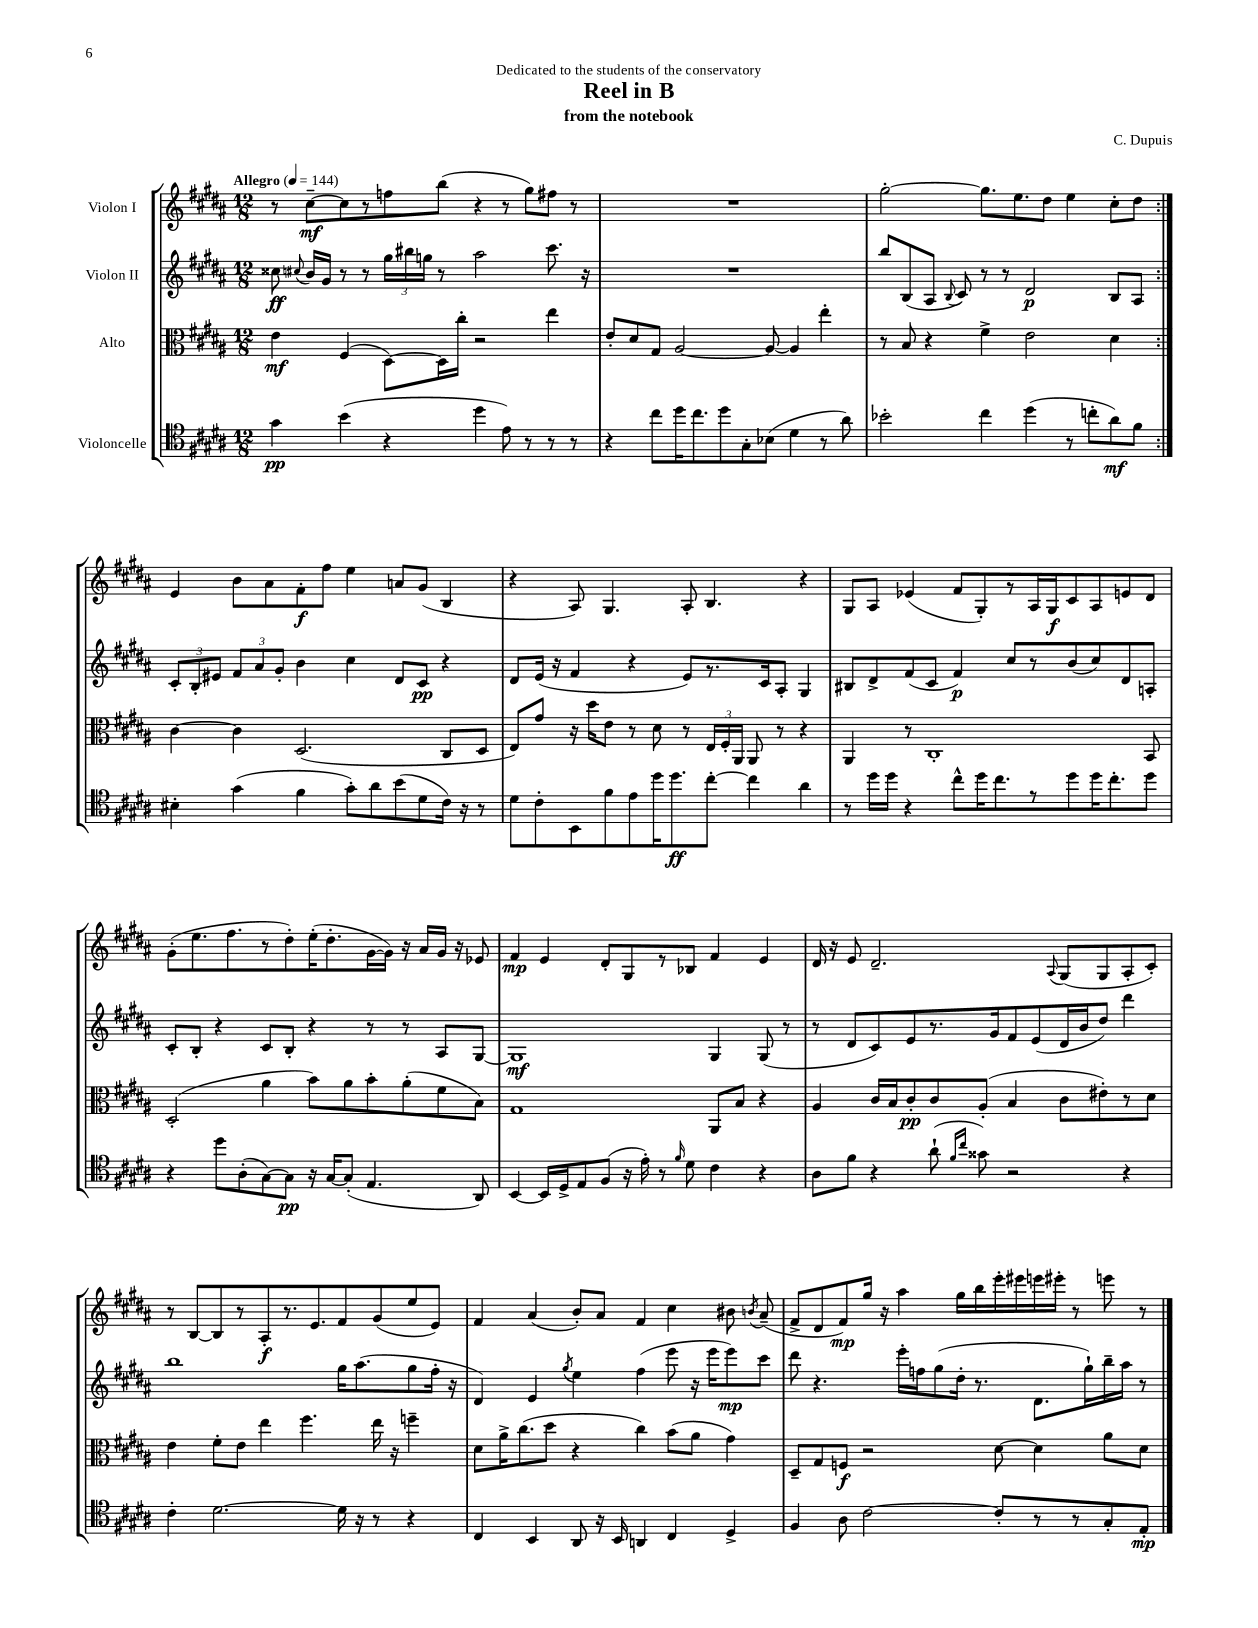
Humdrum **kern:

**kern	**dynam	**kern	**dynam	**kern	**dynam	**kern	**dynam
*part4	*part4	*part3	*part3	*part2	*part2	*part1	*part1
*staff4	*staff4	*staff3	*staff3	*staff2	*staff2	*staff1	*staff1
*I"Violoncelle	*	*I"Alto	*	*I"Violon II	*	*I"Violon I	*
*clefC4	*	*clefC3	*	*clefG2	*	*clefG2	*
*k[f#c#g#d#a#]	*	*k[f#c#g#d#a#]	*	*k[f#c#g#d#a#]	*	*k[f#c#g#d#a#]	*
*M12/8	*	*M12/8	*	*M12/8	*	*M12/8	*
*MM144	*	*MM144	*	*MM144	*	*MM144	*
=1	=1	=1	=1	=1	=1	=1	=1
!	!	!	!	!	!	!LO:TX:a:B:t=Allegro	!
4g#\	pp	4e\	mf	8cc##X\	ff	8r	.
.	.	.	.	8qqcc#X/	.	.	.
.	.	.	.	16b/LL	.	[8cc#~\L	mf
.	.	.	.	16g#/JJ	.	.	.
(4b\	.	(4F#/	.	8r	.	8cc#\]	.
.	.	.	.	8r	.	8r	.
4r	.	[8D#\L)	.	24gg#\LL	.	8ffn\	.
.	.	.	.	24bb#X\	.	.	.
.	.	.	.	24ggn\JJ	.	.	.
.	.	16D#\L]	.	8r	.	(8bb\J	.
.	.	16cc#'\JJ	.	.	.	.	.
4dd#\	.	2r	.	2aa#\	.	4r	.
8e\)	.	.	.	.	.	8r	.
8r	.	.	.	.	.	8gg#\L)	.
8r	.	4ee\	.	8.ccc#\	.	8ff#X\J	.
8r	.	.	.	.	.	8r	.
.	.	.	.	16r	.	.	.
=2	=2	=2	=2	=2	=2	=2	=2
4r	.	8e'/L	.	1.r	.	1.r	.
.	.	8d#/	.	.	.	.	.
8cc#\L	.	8G#/J	.	.	.	.	.
16dd#\K	.	[2A#/	.	.	.	.	.
8.cc#\	.	.	.	.	.	.	.
8dd#\	.	.	.	.	.	.	.
8G#'\	.	.	.	.	.	.	.
(8B-X\J	.	8A#/_	.	.	.	.	.
4d#\	.	4A#/]	.	.	.	.	.
8r	.	4ee'\	.	.	.	.	.
8a#\)	.	.	.	.	.	.	.
=3	=3	=3	=3	=3	=3	=3	=3
2b-X'\	.	8r	.	8bb/L	.	[2gg#'\	.
.	.	8B/	.	(8B/	.	.	.
.	.	4r	.	8A#/J	.	.	.
.	.	.	.	8qqB/	.	.	.
.	.	.	.	8c#/)	.	.	.
4cc#\	.	4f#^\	.	8r	.	8.gg#\L]	.
.	.	.	.	8r	.	.	.
.	.	.	.	.	.	8.ee\	.
(4dd#\	.	2e\	.	2d#/	p	.	.
.	.	.	.	.	.	8dd#\J	.
8r	.	.	.	.	.	4ee\	.
8ccn'\L	.	.	.	.	.	.	.
8a#\)	mf	4d#\	.	8B/L	.	8cc#'\L	.
8f#\J	.	.	.	8A#/J	.	8dd#\J	.
!!LO:LB:g=z
=4:|!	=4:|!	=4:|!	=4:|!	=4:|!	=4:|!	=4:|!	=4:|!
4B#X'\	.	[4c#\	.	12c#'/L	.	4e/	.
.	.	.	.	12B'/	.	.	.
.	.	.	.	12e#X/J	.	.	.
(4g#\	.	4c#\]	.	12f#/L	.	8b\L	.
.	.	.	.	12a#/	.	.	.
.	.	.	.	.	.	8a#\	.
.	.	.	.	12g#'/J	.	.	.
4f#\	.	(2.D#/	.	4b\	.	8f#'\	f
.	.	.	.	.	.	8ff#\J	.
8g#'\L)	.	.	.	4cc#\	.	4ee\	.
8a#\	.	.	.	.	.	.	.
(8b\	.	.	.	8d#/L	.	8an/L	.
8d#\	.	.	.	8c#/J	pp	(8g#/J	.
16c#\Jk)	.	8C#/L	.	4r	.	4B/	.
16r	.	.	.	.	.	.	.
8r	.	8D#/J	.	.	.	.	.
=5	=5	=5	=5	=5	=5	=5	=5
8d#\L	.	8E/L)	.	8d#/L	.	4r	.
8c#'\	.	8g#/J	.	(16e/Jk	.	.	.
.	.	.	.	16r	.	.	.
8BB\	.	16r	.	4f#/	.	8A#/)	.
.	.	16dd#\KL	.	.	.	.	.
8f#\	.	8e\J	.	.	.	4.G#/	.
8e\	.	8r	.	4r	.	.	.
16dd#\K	.	8d#\	.	.	.	.	.
8.dd#\	ff	.	.	.	.	.	.
.	.	8r	.	8e/L)	.	8A#'/	.
[8cc#'\J	.	24E/LL	.	8.r	.	4.B/	.
.	.	24F#'/	.	.	.	.	.
.	.	24AA#/JJ	.	.	.	.	.
4cc#\]	.	8AA#/	.	.	.	.	.
.	.	.	.	16c#/k	.	.	.
.	.	8r	.	8A#'/J	.	.	.
4a#\	.	4r	.	4G#/	.	4r	.
=6	=6	=6	=6	=6	=6	=6	=6
8r	.	4AA#/	.	8B#X/L	.	8G#/L	.
16dd#\LL	.	.	.	8d#^/	.	8A#/J	.
16dd#\JJ	.	.	.	.	.	.	.
4r	.	8r	.	(8f#/	.	(4e-X/	.
.	.	1C#'	.	8c#/J	.	.	.
8cc#^^\L	.	.	.	4f#/)	p	8f#/L	.
16dd#\K	.	.	.	.	.	8G#'/)	.
8.cc#\	.	.	.	.	.	.	.
.	.	.	.	8cc#/L	.	8r	.
8r	.	.	.	8r	.	16A#/L	.
.	.	.	.	.	.	16G#/J	f
8dd#\	.	.	.	(8b/	.	8c#/	.
16dd#\K	.	.	.	8cc#/)	.	8A#/	.
8.cc#'\	.	.	.	.	.	.	.
.	.	.	.	8d#/	.	8en/	.
8dd#\J	.	8BB/	.	8An'/J	.	8d#/J	.
!!LO:LB:g=z
=7	=7	=7	=7	=7	=7	=7	=7
4r	.	(2D#'/	.	8c#'/L	.	(8g#'\L	.
.	.	.	.	8B'/J	.	8.ee\	.
8dd#\L	.	.	.	4r	.	.	.
.	.	.	.	.	.	8.ff#\	.
(8A#'\	.	.	.	.	.	.	.
[8G#\)	.	4a#\	.	8c#/L	.	8r	.
8G#\J]	pp	.	.	8B'/J	.	8dd#'\)	.
16r	.	8b\L)	.	4r	.	(16ee'\K	.
[16G#/KL	.	.	.	.	.	8.dd#'\	.
(8G#'/J]	.	8a#\	.	.	.	.	.
4.E/	.	8b'\	.	8r	.	[16g#\L	.
.	.	.	.	.	.	16g#\JJ])	.
.	.	(8a#'\	.	8r	.	16r	.
.	.	.	.	.	.	16a#/LL	.
.	.	8f#\	.	8A#/L	.	16g#/JJ	.
.	.	.	.	.	.	16r	.
8AA#/)	.	8B\J)	.	[8G#/J	.	8e-X/	.
=8	=8	=8	=8	=8	=8	=8	=8
[4BB/	.	1G#	.	1G#]	mf	4f#/	mp
16BB/LL]	.	.	.	.	.	4e/	.
16D#^/J	.	.	.	.	.	.	.
8E/	.	.	.	.	.	.	.
(8F#/J	.	.	.	.	.	8d#'/L	.
16r	.	.	.	.	.	8G#/	.
16e'\)	.	.	.	.	.	.	.
8r	.	.	.	.	.	8r	.
16qqf#/	.	.	.	.	.	.	.
8d#\	.	.	.	.	.	8B-X/J	.
4c#\	.	8AA#/L	.	4G#/	.	4f#/	.
.	.	8B/J	.	.	.	.	.
4r	.	4r	.	(8G#/	.	4e/	.
.	.	.	.	8r	.	.	.
=9	=9	=9	=9	=9	=9	=9	=9
8A#\L	.	4A#/	.	8r	.	16d#/	.
.	.	.	.	.	.	16r	.
8f#\J	.	.	.	8d#/L	.	8e/	.
4r	.	16c#/LL	.	8c#/)	.	2.d#~/	.
.	.	16B/J	.	.	.	.	.
.	.	8c#'/	pp	8e/	.	.	.
(8a#`\	.	8c#/	.	8.r	.	.	.
16qqf#/LL	.	.	.	.	.	.	.
16qqcc#/JJ	.	.	.	.	.	.	.
8g##X\)	.	(8A#'/J	.	.	.	.	.
.	.	.	.	16g#/k	.	.	.
2r	.	4B/	.	8f#/	.	.	.
.	.	.	.	(8e/	.	.	.
.	.	.	.	.	.	8qqA#/	.
.	.	8c#\L	.	16d#/L	.	(8G#/L	.
.	.	.	.	16b/J	.	.	.
.	.	8e#X'\)	.	8dd#/J)	.	8G#/	.
4r	.	8r	.	4ddd#\	.	8A#'/	.
.	.	8d#\J	.	.	.	8c#'/J)	.
!!LO:LB:g=z
=10	=10	=10	=10	=10	=10	=10	=10
4c#'\	.	4e\	.	1bb	.	8r	.
.	.	.	.	.	.	[8B/L	.
[2.d#\	.	8f#'\L	.	.	.	8B/]	.
.	.	8e\J	.	.	.	8r	.
.	.	4ee\	.	.	.	8A#'/	f
.	.	.	.	.	.	8.r	.
.	.	4.ff#\	.	.	.	.	.
.	.	.	.	.	.	8.e/	.
16d#\]	.	.	.	16gg#\KL	.	8f#/	.
16r	.	.	.	(8.aa#\	.	.	.
8r	.	16ee\	.	.	.	(8g#/	.
.	.	16r	.	.	.	.	.
4r	.	4ffn~\	.	8gg#\	.	8ee/	.
.	.	.	.	16ff#'\Jk	.	8e/J)	.
.	.	.	.	16r	.	.	.
=11	=11	=11	=11	=11	=11	=11	=11
4C#/	.	8d#\L	.	4d#/)	.	4f#/	.
.	.	16a#^\K	.	.	.	.	.
.	.	(8.cc#\	.	.	.	.	.
4BB/	.	.	.	4e/	.	(4a#/	.
.	.	8dd#\J	.	.	.	.	.
.	.	.	.	8qgg#/	.	.	.
8AA#/	.	4r	.	4ee\	.	8b'/L)	.
16r	.	.	.	.	.	8a#/J	.
16BB/	.	.	.	.	.	.	.
4AAn/	.	4cc#\)	.	(4ff#\	.	4f#/	.
4C#/	.	(8b\L	.	8eee\	.	4cc#\	.
.	.	8a#\J	.	16r	.	.	.
.	.	.	.	16eee\KL	.	.	.
4D#^/	.	4g#\)	.	8eee\)	mp	8b#X\	.
.	.	.	.	.	.	8qbn/	.
.	.	.	.	8ccc#\J	.	(8a#~/	.
=12	=12	=12	=12	=12	=12	=12	=12
4F#/	.	8D#~/L	.	8ddd#\	.	8f#^/L	.
.	.	8G#/	.	4.r	.	8d#/	.
8A#\	.	8Fn/J	f	.	.	8f#/)	mp
[2c#\	.	2r	.	.	.	16gg#/Jk	.
.	.	.	.	.	.	16r	.
.	.	.	.	16eee'\LL	.	4aa#\	.
.	.	.	.	16ffn\J	.	.	.
.	.	.	.	(8gg#\	.	.	.
.	.	.	.	16dd#'\Jk	.	16gg#\LL	.
.	.	.	.	8.r	.	16bb\	.
8c#'/L]	.	[8d#\	.	.	.	16eee'\	.
.	.	.	.	.	.	16eee#X\	.
8r	.	4d#\]	.	8.d#\L	.	16eeen\	.
.	.	.	.	.	.	16eee#X'\JJ	.
8r	.	.	.	.	.	8r	.
.	.	.	.	16gg#`\L)	.	.	.
8G#'/	.	8a#\L	.	16bb~\	.	8eeen\	.
.	.	.	.	16aa#\JJ	.	.	.
8E'/J	mp	8d#\J	.	8r	.	8r	.
==	==	==	==	==	==	==	==
*-	*-	*-	*-	*-	*-	*-	*-
